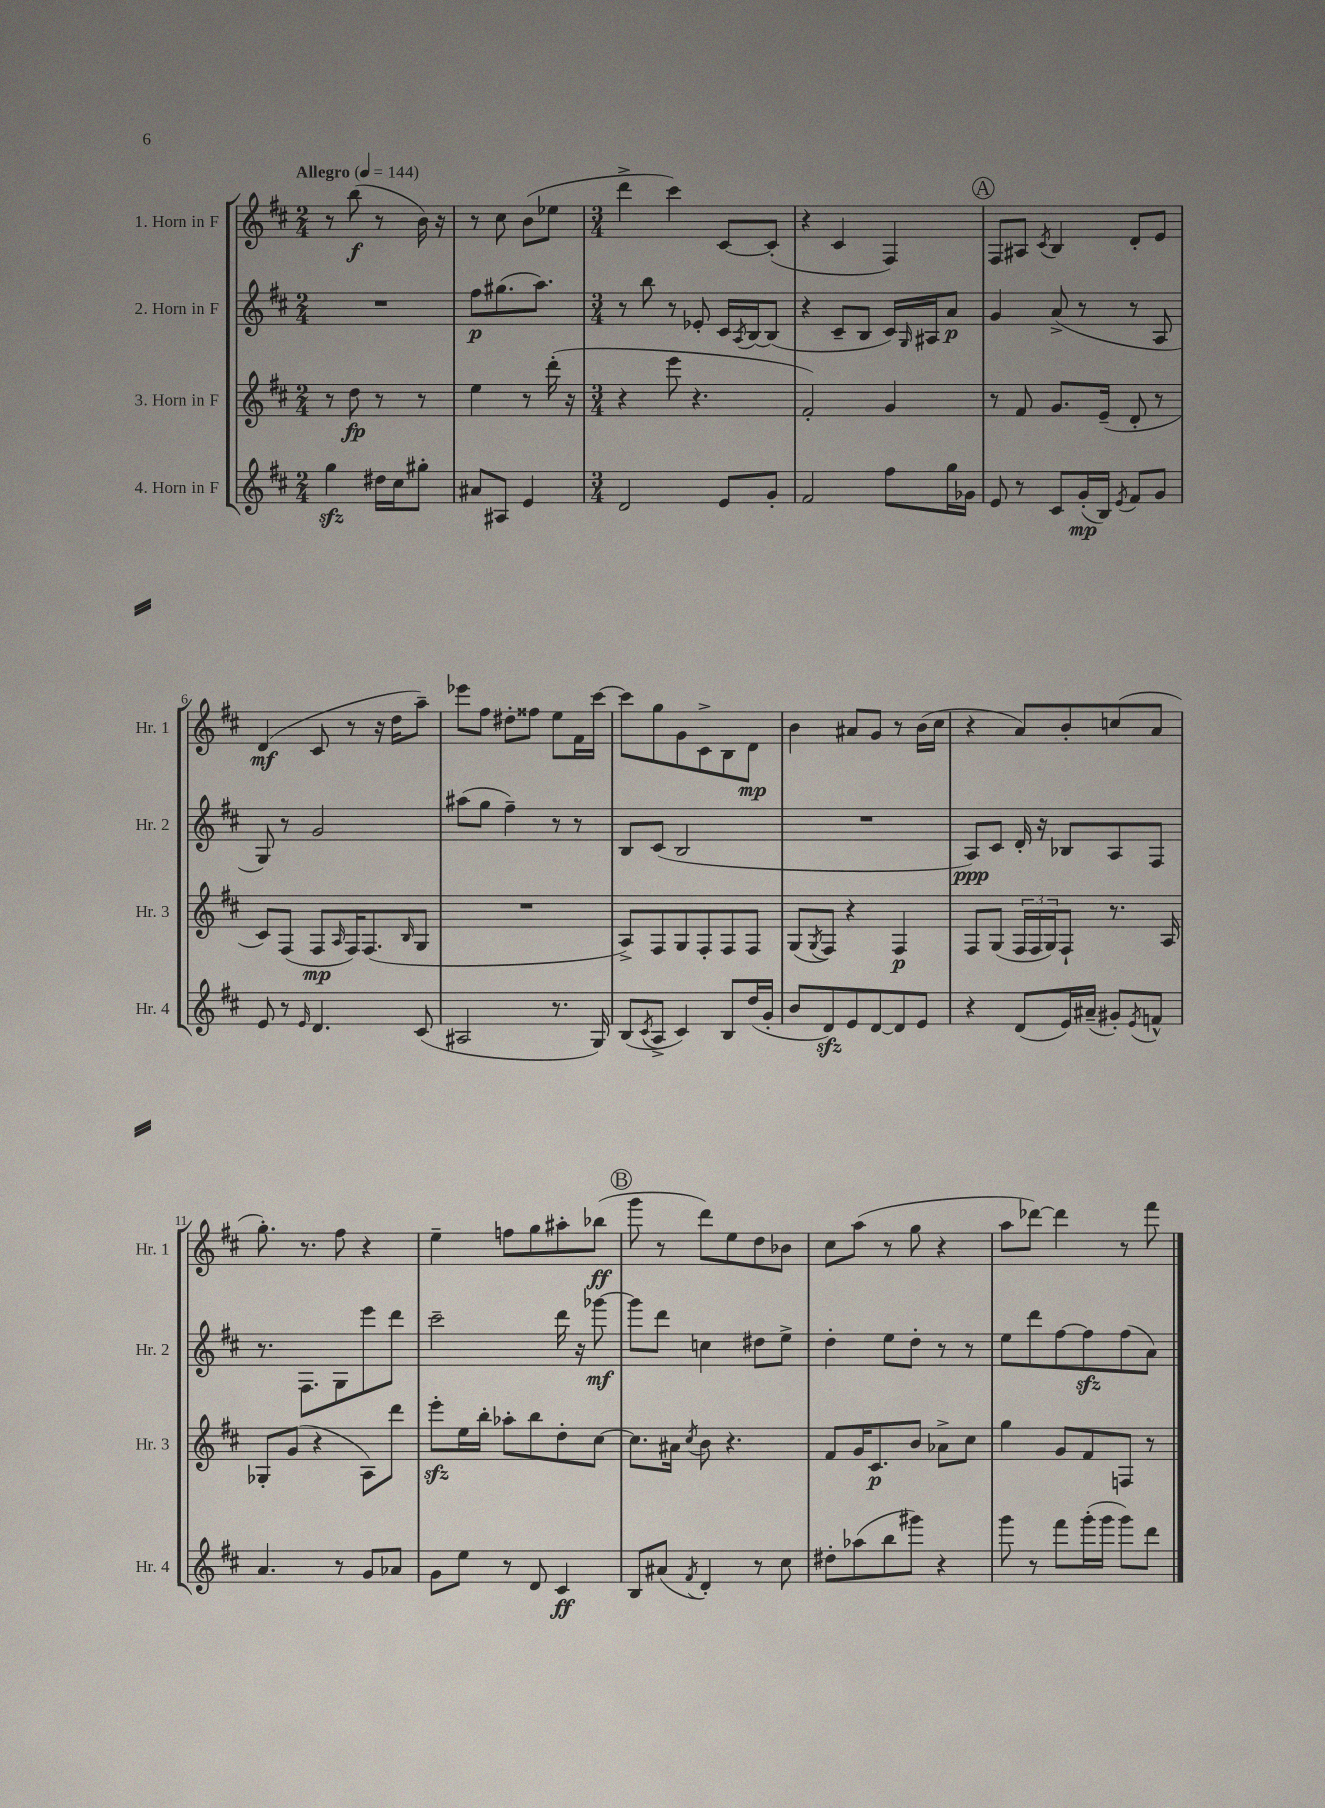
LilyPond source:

<<
\new StaffGroup <<
\new Staff = "s0" \with { instrumentName = "1. Horn in F" shortInstrumentName = "Hr. 1" } {
    \clef treble \key d \major \numericTimeSignature \time 2/4 \tempo "Allegro" 4 = 144
    r8 b''8\f( r8 b'16) r16 |
    r8 cis''8 b'8( ees''8 |
    \numericTimeSignature \time 3/4 d'''4-> cis'''4) cis'8~ cis'8-.( |
    r4 cis'4 fis4) |
    \mark \markup { \circle "A" } fis8 ais8 \acciaccatura { cis'8 } b4 d'8-. e'8 |
    d'4\mf( cis'8 r8 r16 d''16 a''8--) |
    ees'''8 fis''8 dis''8-. fisis''8 e''8 fis'16 cis'''16~ |
    cis'''8 g''8 g'8 cis'8-> b8 d'8\mp |
    b'4 ais'8 g'8 r8 b'16( cis''16 |
    r4 a'8) b'8-. c''8( a'8 |
    g''8.-.) r8. fis''8 r4 |
    e''4-- f''8 g''8 ais''8-. bes''8\ff( |
    \mark \markup { \circle "B" } g'''8 r8 d'''8) e''8 d''8 bes'8 |
    cis''8 a''8( r8 g''8 r4 |
    a''8 des'''8~) des'''4 r8 fis'''8 \bar "|." |
}
\new Staff = "s1" \with { instrumentName = "2. Horn in F" shortInstrumentName = "Hr. 2" } {
    \clef treble \key d \major \numericTimeSignature \time 2/4
    R2 |
    fis''8\p gis''8.( a''8.) |
    \numericTimeSignature \time 3/4 r8 b''8 r8 ees'8-. cis'16 \acciaccatura { a8 } b16~ b8( |
    r4 cis'8-- b8 cis'16) \grace { g16 } ais16 a'8\p |
    \mark \markup { \circle "A" } g'4 a'8->( r8 r8 a8 |
    g8) r8 g'2 |
    ais''8( g''8 fis''4--) r8 r8 |
    b8 cis'8( b2 |
    R2. |
    a8\ppp) cis'8 d'16-. r16 bes8 a8 fis8 |
    r8. fis8. g8 e'''8 d'''8 |
    cis'''2-- d'''16 r16 ges'''8~\mf |
    \mark \markup { \circle "B" } ges'''8 d'''8 c''4 dis''8 e''8-> |
    d''4-. e''8 d''8-. r8 r8 |
    e''8 d'''8 fis''8~ fis''8\sfz fis''8( a'8) \bar "|." |
}
\new Staff = "s2" \with { instrumentName = "3. Horn in F" shortInstrumentName = "Hr. 3" } {
    \clef treble \key d \major \numericTimeSignature \time 2/4
    r8 d''8\fp r8 r8 |
    e''4 r8 d'''16-.( r16 |
    \numericTimeSignature \time 3/4 r4 e'''8 r4. |
    fis'2-.) g'4 |
    \mark \markup { \circle "A" } r8 fis'8 g'8. e'16--( d'8-. r8 |
    cis'8) fis8( fis8\mp \grace { a16 } fis16) fis8.( \grace { b16 } g8 |
    R2. |
    a8->) fis8 g8 fis8-. fis8 fis8 |
    g8( \acciaccatura { g8 } fis8) r4 fis4\p |
    fis8 g8( \tuplet 3/2 { fis16 fis16 g16) } fis8-! r8. a16 |
    ges8-. g'8( r4 a8) d'''8 |
    e'''8-.\sfz e''16 b''16-. aes''8-. b''8 d''8-. cis''8~ |
    \mark \markup { \circle "B" } cis''8. ais'16 \acciaccatura { cis''8 } b'8 r4. |
    fis'8 g'16 cis'8.\p b'8 aes'8-> cis''8 |
    g''4 g'8 fis'8 f8 r8 \bar "|." |
}
\new Staff = "s3" \with { instrumentName = "4. Horn in F" shortInstrumentName = "Hr. 4" } {
    \clef treble \key d \major \numericTimeSignature \time 2/4
    g''4\sfz dis''16 cis''16 gis''8-. |
    ais'8 ais8 e'4 |
    \numericTimeSignature \time 3/4 d'2 e'8 g'8-. |
    fis'2 fis''8 g''16 ges'16 |
    \mark \markup { \circle "A" } e'8 r8 cis'8 g'16-.\mp( b16) \acciaccatura { e'8 } fis'8 g'8 |
    e'8 r8 \grace { e'16 } d'4. cis'8( |
    ais2 r8. g16) |
    b8( \acciaccatura { cis'8 } a8-> cis'4) b8 d''16( g'16-. |
    b'8 d'8\sfz) e'8 d'8~ d'8 e'8 |
    r4 d'8( e'16) ais'16--( gis'8-.) \acciaccatura { e'8 } f'8-^ |
    a'4. r8 g'8 aes'8 |
    g'8 e''8 r8 d'8 cis'4\ff |
    \mark \markup { \circle "B" } b8 ais'8( \acciaccatura { fis'8 } d'4-.) r8 cis''8 |
    dis''8-. aes''8( b''8 gis'''8) r4 |
    g'''8 r8 fis'''8 g'''16-.( g'''16 g'''8) d'''8 \bar "|." |
}
>>
>>
